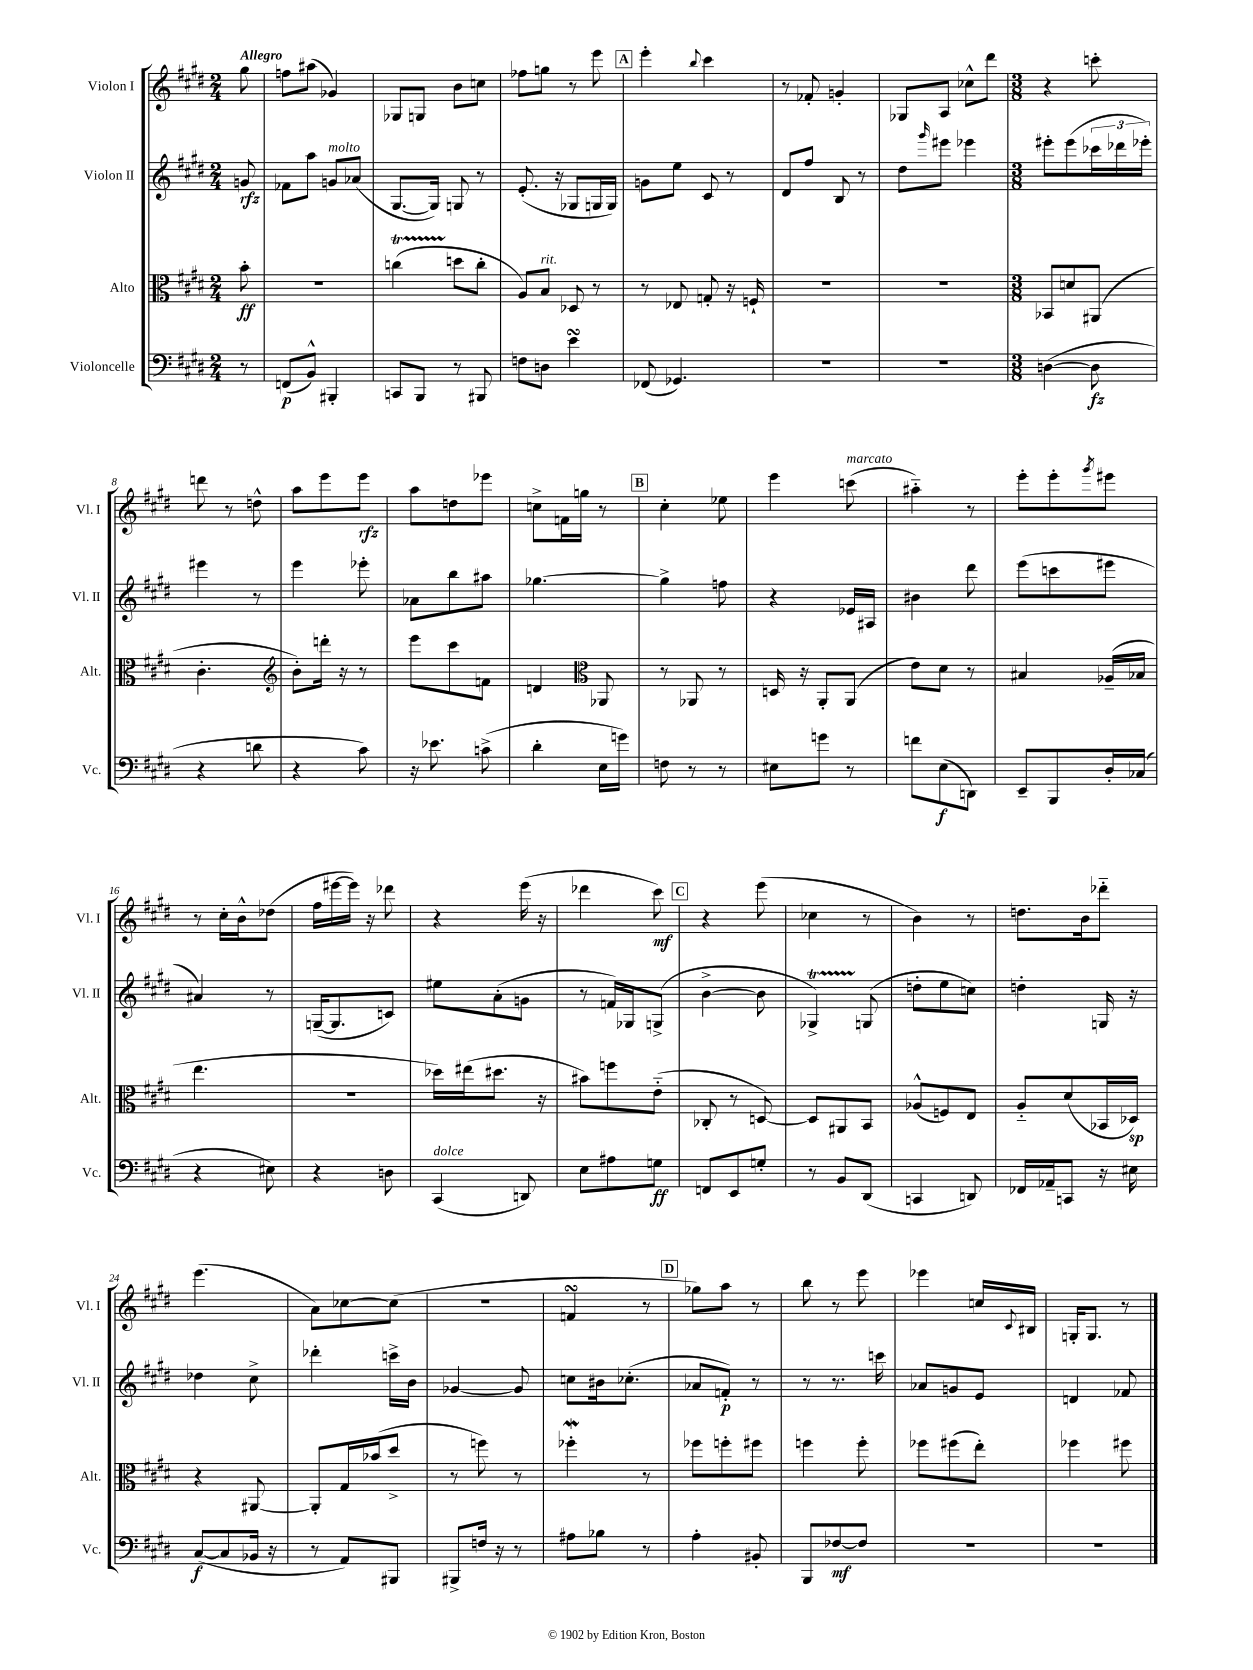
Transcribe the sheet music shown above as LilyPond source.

<<
\new StaffGroup <<
\new Staff = "s0" \with { instrumentName = "Violon I" shortInstrumentName = "Vl. I" } {
    \clef treble \key e \major \numericTimeSignature \time 2/4 \partial 8 \tempo "Allegro"
    gis''8 |
    f''8 ais''8( ges'4) |
    ges8 g8 b'8 c''8 |
    fes''8 g''8 r8 e'''8 |
    \mark \markup { \box "A" } e'''4-. \appoggiatura { b''8 } cis'''4 |
    r8 fes'8-. g'4-. |
    ges8 a8 ces''8-^ dis'''8 |
    \numericTimeSignature \time 3/8 r4 c'''8-. |
    d'''8 r8 d''8-^ |
    a''8 e'''8 e'''8\rfz |
    a''8 d''8 ees'''8 |
    c''8-> f'16 g''16 r8 |
    \mark \markup { \box "B" } cis''4-. ees''8 |
    e'''4 c'''8^\markup { \italic "marcato" }( |
    ais''4-_) r8 |
    e'''8-. e'''8-. \acciaccatura { gis'''8 } eis'''8 |
    r8 cis''16-. b'16-^ des''8( |
    fis''16 eis'''16~ eis'''16) r16 des'''8 |
    r4 e'''16( r16 |
    des'''4 cis'''8\mf) |
    \mark \markup { \box "C" } r4 e'''8( |
    ces''4 r8 |
    b'4) r8 |
    d''8. b'16 des'''8-_ |
    e'''4.( |
    a'8) ces''8~ ces''8( |
    R4. |
    f'4\turn r8 |
    \mark \markup { \box "D" } ges''8) a''8 r8 |
    b''8 r8 e'''8 |
    ees'''4 c''16 \appoggiatura { cis'8 } bis16 |
    g16-. g8. r8 \bar "|." |
}
\new Staff = "s1" \with { instrumentName = "Violon II" shortInstrumentName = "Vl. II" } {
    \clef treble \key e \major \numericTimeSignature \time 2/4 \partial 8
    g'8\rfz |
    fes'8 a''8 g'8^\markup { \italic "molto" } aes'8( |
    gis8.~ gis16) g8 r8 |
    e'8.-.( r16 ges8 g16 g16) |
    \mark \markup { \box "A" } g'8 e''8 cis'8 r8 |
    dis'8 fis''8 b8 r8 |
    dis''8 \grace { gis'''16 } eis'''8 ees'''4 |
    \numericTimeSignature \time 3/8 eis'''8-. eis'''8( \tuplet 3/2 { ces'''16 des'''16 ees'''16-.) } |
    eis'''4 r8 |
    e'''4 ees'''8-. |
    aes'8 b''8 ais''8 |
    ges''4.~ |
    \mark \markup { \box "B" } ges''4-> f''8 |
    r4 ees'16 ais16 |
    bis'4 dis'''8 |
    e'''8( c'''8 eis'''8 |
    ais'4) r8 |
    g16~--( g8. c'8) |
    eis''8 a'8-.( g'8 |
    r8 f'16) ges16 g8->( |
    \mark \markup { \box "C" } b'4~-> b'8 |
    ges4->\startTrillSpan) g8\stopTrillSpan( |
    d''8-. e''8 c''8) |
    d''4-. g16 r16 |
    des''4 cis''8-> |
    des'''4-. c'''16-> b'16 |
    ges'4~ ges'8 |
    c''8 bis'16 ces''8.-.( |
    \mark \markup { \box "D" } aes'8 f'8-.\p) r8 |
    r8 r8. c'''16 |
    aes'8 g'8 e'8 |
    d'4 fes'8 \bar "|." |
}
\new Staff = "s2" \with { instrumentName = "Alto" shortInstrumentName = "Alt." } {
    \clef alto \key e \major \numericTimeSignature \time 2/4 \partial 8
    b'8-.\ff |
    R2 |
    c''4\startTrillSpan( d''8\stopTrillSpan c''8-. |
    a8) b8^\markup { \italic "rit." } des8 r8 |
    \mark \markup { \box "A" } r8 ees8 g8-. r16 f16-! |
    r2 |
    R2 |
    \numericTimeSignature \time 3/8 bes,8 d'8 ais,8( |
    cis'4.-. |
    \clef treble b'8-.) d'''16-. r16 r8 |
    e'''8 cis'''8 f'8 |
    d'4 \clef alto aes,8 |
    \mark \markup { \box "B" } r8 aes,8 r8 |
    d16 r16 a,8-. a,8( |
    e'8) dis'8 r8 |
    bis4 aes16--( bes16 |
    e''4. |
    r4. |
    des''16) eis''16( dis''8. r16 |
    bis'8) f''8 e'8-_( |
    \mark \markup { \box "C" } ces8-. r8 d8~) |
    d8 ais,8 b,8 |
    aes8-^( f8) e8 |
    a8-_ dis'8( bes,16 des16\sp) |
    r4 ais,8~ |
    ais,8-. gis16 bes'16( dis''8-> |
    r8 f''8) r8 |
    fes''4-.\mordent r8 |
    \mark \markup { \box "D" } fes''8 f''8-. fis''8 |
    f''4 f''8-. |
    fes''8 fis''8( e''8-.) |
    fes''4 fis''8 \bar "|." |
}
\new Staff = "s3" \with { instrumentName = "Violoncelle" shortInstrumentName = "Vc." } {
    \clef bass \key e \major \numericTimeSignature \time 2/4 \partial 8
    r8 |
    f,8\p( b,8-^) bis,,4-. |
    c,8 b,,8 r8 bis,,8 |
    f8 d8 e'4\turn |
    \mark \markup { \box "A" } fes,8( ges,4.) |
    R2 |
    R2 |
    \numericTimeSignature \time 3/8 d4~( d8\fz |
    r4 d'8 |
    r4 cis'8) |
    r16 ees'8. c'8->( |
    dis'4-. e16 g'16) |
    \mark \markup { \box "B" } f8 r8 r8 |
    eis8 g'8 r8 |
    f'8 e8\f( d,8) |
    e,8-- b,,8 dis16-. ces16( |
    r4 eis8) |
    r4 d8 |
    cis,4^\markup { \italic "dolce" }( d,8) |
    e8 ais8 g8\ff |
    \mark \markup { \box "C" } f,8 e,8 g8-. |
    r8 b,8 dis,8( |
    c,4 d,8) |
    fes,16 aes,16-- c,8 r16 eis16 |
    cis8~\f( cis8 bes,16 r16 |
    r8 a,8) bis,,8 |
    bis,,8-> f16 r16 r8 |
    ais8 bes8 r8 |
    \mark \markup { \box "D" } a4-. bis,8-. |
    b,,8 fes8~\mf fes8 |
    R4. |
    R4. \bar "|." |
}
>>
>>
